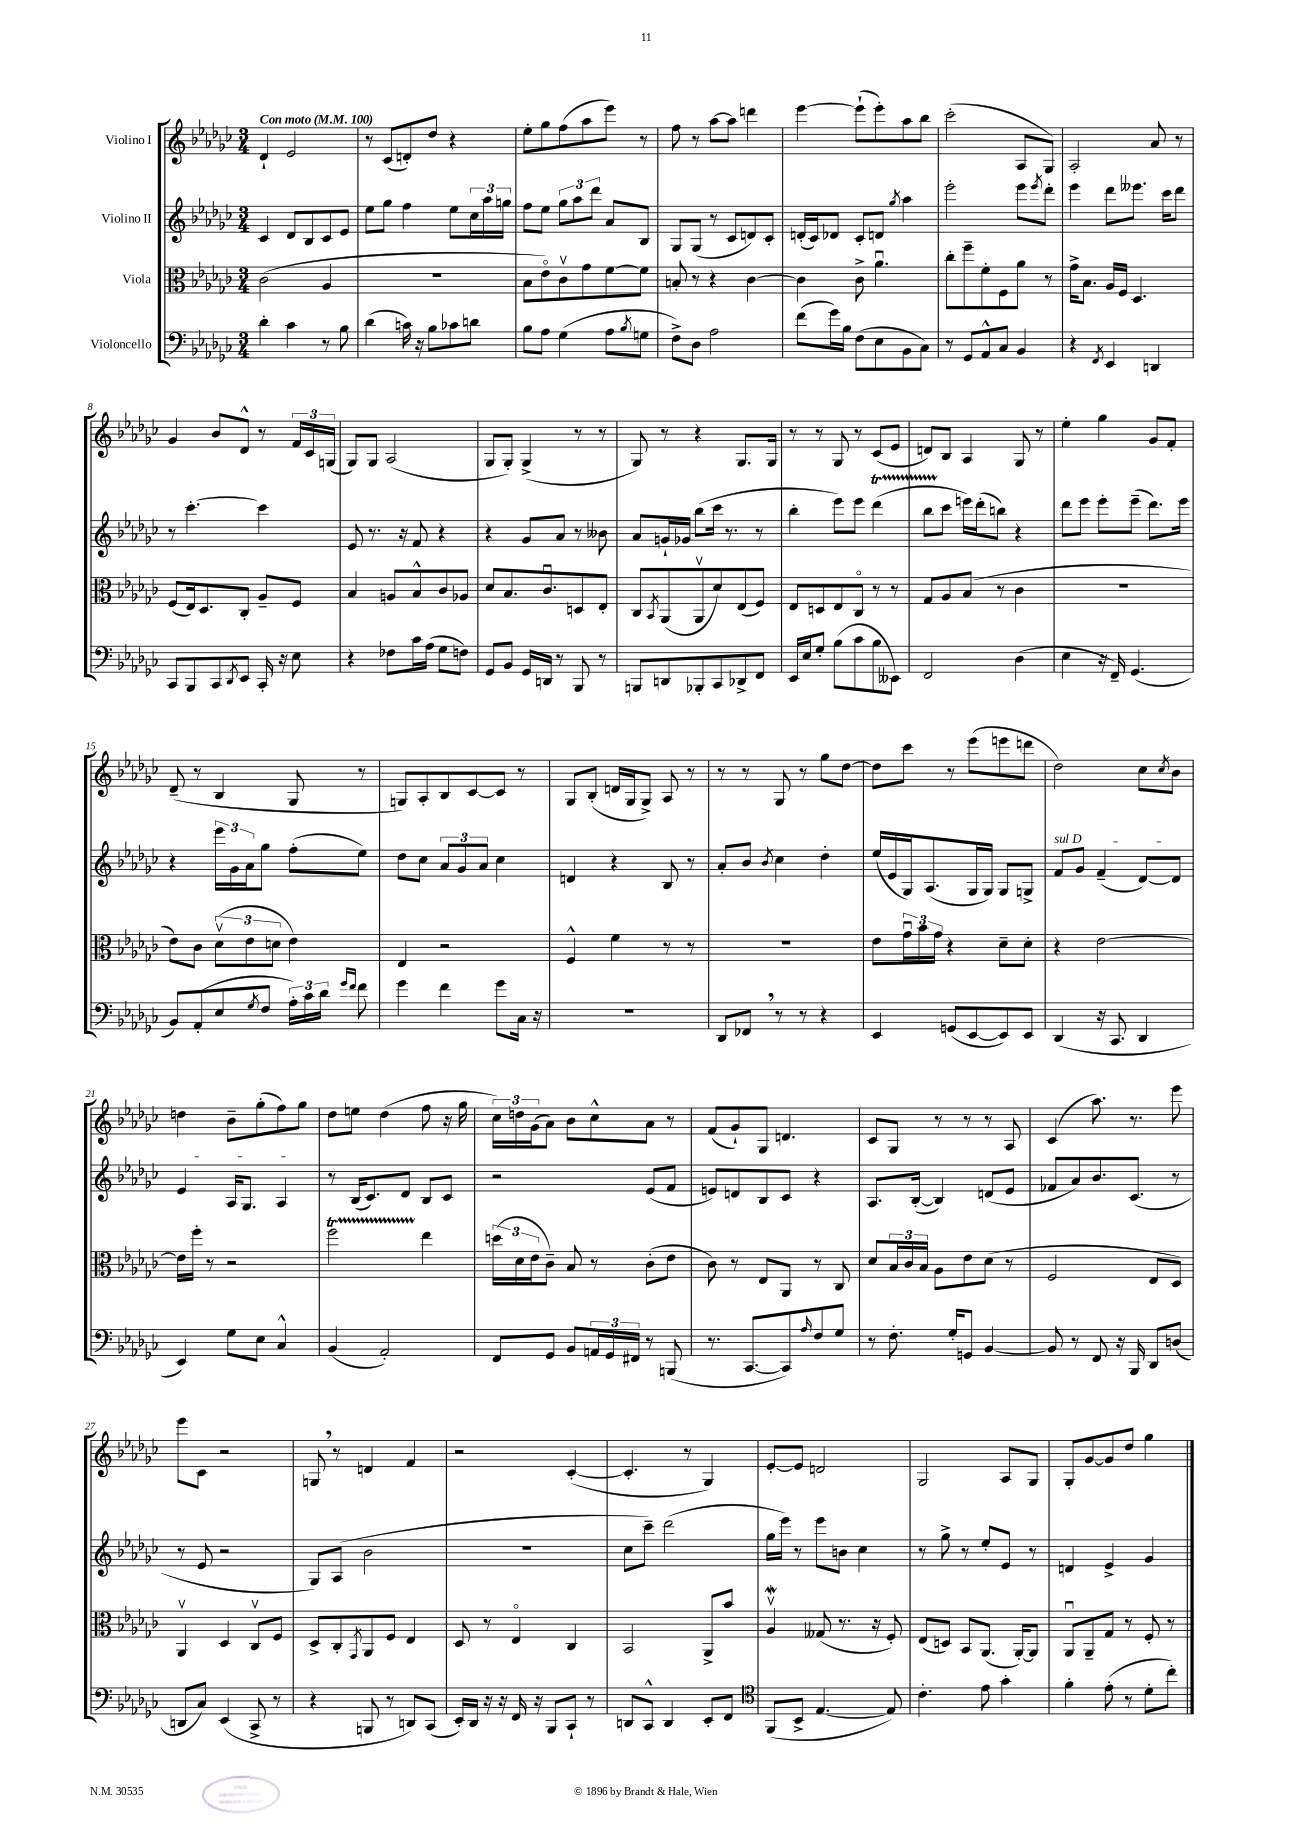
<<
\new StaffGroup <<
\new Staff = "s0" \with { instrumentName = "Violino I" } {
    \clef treble \key ges \major \numericTimeSignature \time 3/4 \tempo "Con moto" 4 = 100
    des'4-! ees'2 |
    r8 ces'8( d'8-.) des''8 r4 |
    ees''8-. ges''8 f''8( aes''8 ees'''8) r8 |
    f''8 r8 aes''8~ aes''8 d'''4 |
    ees'''4~ ees'''8-!( ees'''8-.) aes''8 bes''8 |
    ces'''2-.( aes8 ges8) |
    aes2-. aes'8 r8 |
    ges'4 bes'8 des'8-^ r8 \tuplet 3/2 { f'16 ces'16 g16( } |
    ges8) ges8 aes2( |
    ges8 ges8-.) ges4->( r8 r8 |
    ges8) r8 r4 ges8. ges16 |
    r8 r8 ges8 r8 ces'8( ees'8 |
    d'8) bes8 aes4 ges8 r8 |
    ees''4-. ges''4 ges'8 f'8-. |
    des'8--( r8 bes4 ges8 r8 |
    g8) aes8-. bes8 ces'8~ ces'8 r8 |
    ges8 bes8-.( d'16 ges16 ges8->) aes8 r8 |
    r8 r8 ges8 r8 ges''8 des''8~ |
    des''8 ces'''8 r8 ees'''8( e'''8 d'''8 |
    des''2) ces''8 \acciaccatura { ces''8 } bes'8 |
    d''4 bes'8-- ges''8-.( f''8) ges''8 |
    des''8 e''8 des''4( f''8 r16 ges''16 |
    \tuplet 3/2 { ces''16) d''16 ges'16( } aes'8) bes'8 ces''8-^ aes'8 r8 |
    f'8( ges'8-!) ges8 d'4. |
    ces'8 ges8 r8 r8 r8 aes8 |
    ces'4( aes''8.) r8. ees'''8 |
    ees'''8 ces'8 r2 |
    g8 \breathe r8 d'4 f'4 |
    r2 ces'4~-.( |
    ces'4.-. r8 ges4) |
    ees'8~-. ees'8 d'2 |
    ges2 aes8 ges8 |
    ges8-. ges'8~ ges'8 des''8 ges''4 \bar "|." |
}
\new Staff = "s1" \with { instrumentName = "Violino II" } {
    \clef treble \key ges \major \numericTimeSignature \time 3/4
    ces'4 des'8 bes8 ces'8 ees'8 |
    ees''8 ges''8 f''4 ees''8 \tuplet 3/2 { ces''16 aes''16 g''16 } |
    f''8 ees''8 \tuplet 3/2 { ges''8 aes''8 des'''8 } aes'8 bes8 |
    ges8 ges8( r8 ces'8 d'8) ces'8-. |
    d'16-.( ces'16) des'8 ces'8-. d'8 \acciaccatura { ges''8 } aes''4 |
    ees'''2-. ees'''8 \acciaccatura { ees'''8 } des'''8-. |
    ees'''4 des'''8 eeses'''8. ces'''16 des'''8 |
    r8 ces'''4.~-. ces'''4 |
    ees'8 r8. r16 f'8 r4 |
    r4 ges'8 aes'8 r8 beses'8 |
    aes'8 g'16-! ges'16 bes''8( ces'''16 r8. r8 |
    bes''4-. ees'''8) ees'''8 des'''4\startTrillSpan( |
    bes''8 ces'''8\stopTrillSpan e'''16) des'''16-.( b''8) r4 |
    des'''8 ees'''8 ees'''8-. ees'''8--( des'''8.) ees'''16 |
    r4 \tuplet 3/2 { ees'''16 ges'16 aes'16 } ges''8 f''8-.( ees''8) |
    des''8 ces''8 \tuplet 3/2 { aes'8 ges'8 aes'8 } ces''4 |
    d'4 r4 bes8 r8 |
    aes'8-. bes'8 \acciaccatura { bes'8 } ces''4 des''4-. |
    ees''16( ees'16 ges16) aes8.( ges16 ges16) ges8 g8-> |
    \once \override TextSpanner.bound-details.left.text = \markup { \italic "sul D" } f'8\startTextSpan ges'8 f'4--( des'8~) des'8 |
    ees'4 aes16 ges8. aes4\stopTextSpan |
    r8 bes16( ces'8.) des'8 bes8 ces'8 |
    r2 ees'8( f'8 |
    e'8) d'8 bes8 ces'8 r4 |
    aes8. bes16~-.( bes4) d'8( ees'8 |
    fes'8 aes'8) bes'8. ces'8.( r8 |
    r8 ees'8 r2 |
    ges8) aes8( bes'2 |
    R2. |
    ces''8 ces'''8--) des'''2( |
    ges''16 ees'''16) r8 ees'''8 b'8 ces''4 |
    r8 ges''8-> r8 ees''8-. ees'8 r8 |
    d'4 ees'4-> ges'4 \bar "|." |
}
\new Staff = "s2" \with { instrumentName = "Viola" } {
    \clef alto \key ges \major \numericTimeSignature \time 3/4
    ces'2( aes4 |
    R2. |
    bes8 ees'8\flageolet) ces'8\upbow ges'8 f'8~ f'8 |
    b8-. r8 r4 ces'4~ |
    ces'4 ces'8-> aes'4.\downbow |
    ces''8-. f''8-- f'8-. f8 aes'8 r8 |
    ges'16-> bes8. aes16 f16 des4. |
    f8( ees16) des8. ces8-. aes8-- f8 |
    bes4 a8 bes8-^ ces'8 aes8 |
    des'8 bes8. ces'8.\downbow d8 ees8-. |
    ces8 \acciaccatura { bes,8 } aes,8( aes,8\upbow des'8) ees8( f8) |
    ees8 d8 ees8 ces8\flageolet r8 r8 |
    ges8 aes8 bes8( r8 ces'4 |
    R2. |
    ees'8) ces'8 \tuplet 3/2 { des'8\upbow( ees'8 d'8 } ees'4) |
    ees4 r2 |
    f4-^ f'4 r8 r8 |
    R2. |
    ees'8 \tuplet 3/2 { ges'16\downbow bes'16 ges'16 } r4 des'8-- des'8-. |
    r4 ees'2~ |
    ees'16 f''16-. r8 r2 |
    f''2\startTrillSpan ees''4\stopTrillSpan |
    \tuplet 3/2 { d''16( des'16 ees'16 } ces'8--) bes8 r8 ces'8-.( ees'8 |
    ces'8) r8 ees8 aes,8 r8 ces8 |
    des'8 \tuplet 3/2 { bes16 ces'16 bes16 } aes8 ees'8 des'8( r8 |
    f2 ees8 des8) |
    aes,4\upbow des4 ces8\upbow f8 |
    des8-> ces8-. \acciaccatura { ges,8 } aes,8 f8 ees4 |
    des8 r8 ees4\flageolet ces4 |
    bes,2 aes,8-> bes'8 |
    aes4\upbow\mordent geses8( r8. r16 f8-.) |
    ees8( d8) bes,8 aes,8.( aes,16~-.) aes,8 |
    aes,8\downbow aes,8-- ges8 r8 f8-. r8 \bar "|." |
}
\new Staff = "s3" \with { instrumentName = "Violoncello" } {
    \clef bass \key ges \major \numericTimeSignature \time 3/4
    des'4-. ces'4 r8 bes8 |
    des'4( c'16) r16 bes8 ces'8 d'8 |
    bes8 aes8 ges4( aes8 \acciaccatura { bes8 } g8 |
    f8->) des8 aes2 |
    f'8( ges'16) bes16 f8( ees8 bes,8 ces8) |
    r8 ges,8 aes,8-^ ces8 bes,4 |
    r4 \acciaccatura { f,8 } ees,4 d,4 |
    ces,8 bes,,8 ces,8 \acciaccatura { des,8 } ees,8 ces,16-. r16 ees8 |
    r4 fes8 ces'16 aes16( ges8 f8) |
    ges,8 bes,8 ges,16 d,16 r8 bes,,8 r8 |
    b,,8 d,8 bes,,8-. ces,8 des,8-> f,8 |
    ees,16 ees16 ges8-. bes8( ces'8 bes8 eeses,8) |
    f,2 des4( |
    ees4 r16 f,16--) ges,4.( |
    bes,8) aes,8-.( ees8 \acciaccatura { ges8 } f8 \tuplet 3/2 { aes16-.) ces'16 des'16 } \grace { ges'16 f'16 } f'8 |
    ges'4 f'4 ges'8 ces16 r16 |
    R2. |
    des,8 fes,8 \breathe r8 r8 r4 |
    ees,4 g,8( ees,8~ ees,8) ees,8 |
    des,4( r16 ces,8. des,4 |
    ees,4) ges8 ees8 ces4-^ |
    bes,4( aes,2-.) |
    f,8 ges,8 bes,8 \tuplet 3/2 { a,16 ges,16 fis,16 } r8 b,,8( |
    r8. ces,8.~ ces,8) \grace { aes16 } f8 ges8 |
    r8 f8.-. ges16-. g,8 bes,4~ |
    bes,8 r8 f,8 r16 bes,,16 des,8 d8( |
    d,8 ces8) ees,4( ces,8-> r8 |
    r4 b,,8 r8 d,8) ces,8( |
    ees,16-.) des,16 r16 r16 f,16 r16 bes,,8 ces,8-! r8 |
    d,8 ces,8-^ d,4 ees,8-. f,8 |
    \clef tenor f,8( bes,8-> ees4.~ ees8) |
    ces'4.-. ees'8 ges'4-. |
    f'4-. ees'8-.( r8 des'8-. ces''8-.) \bar "|." |
}
>>
>>
